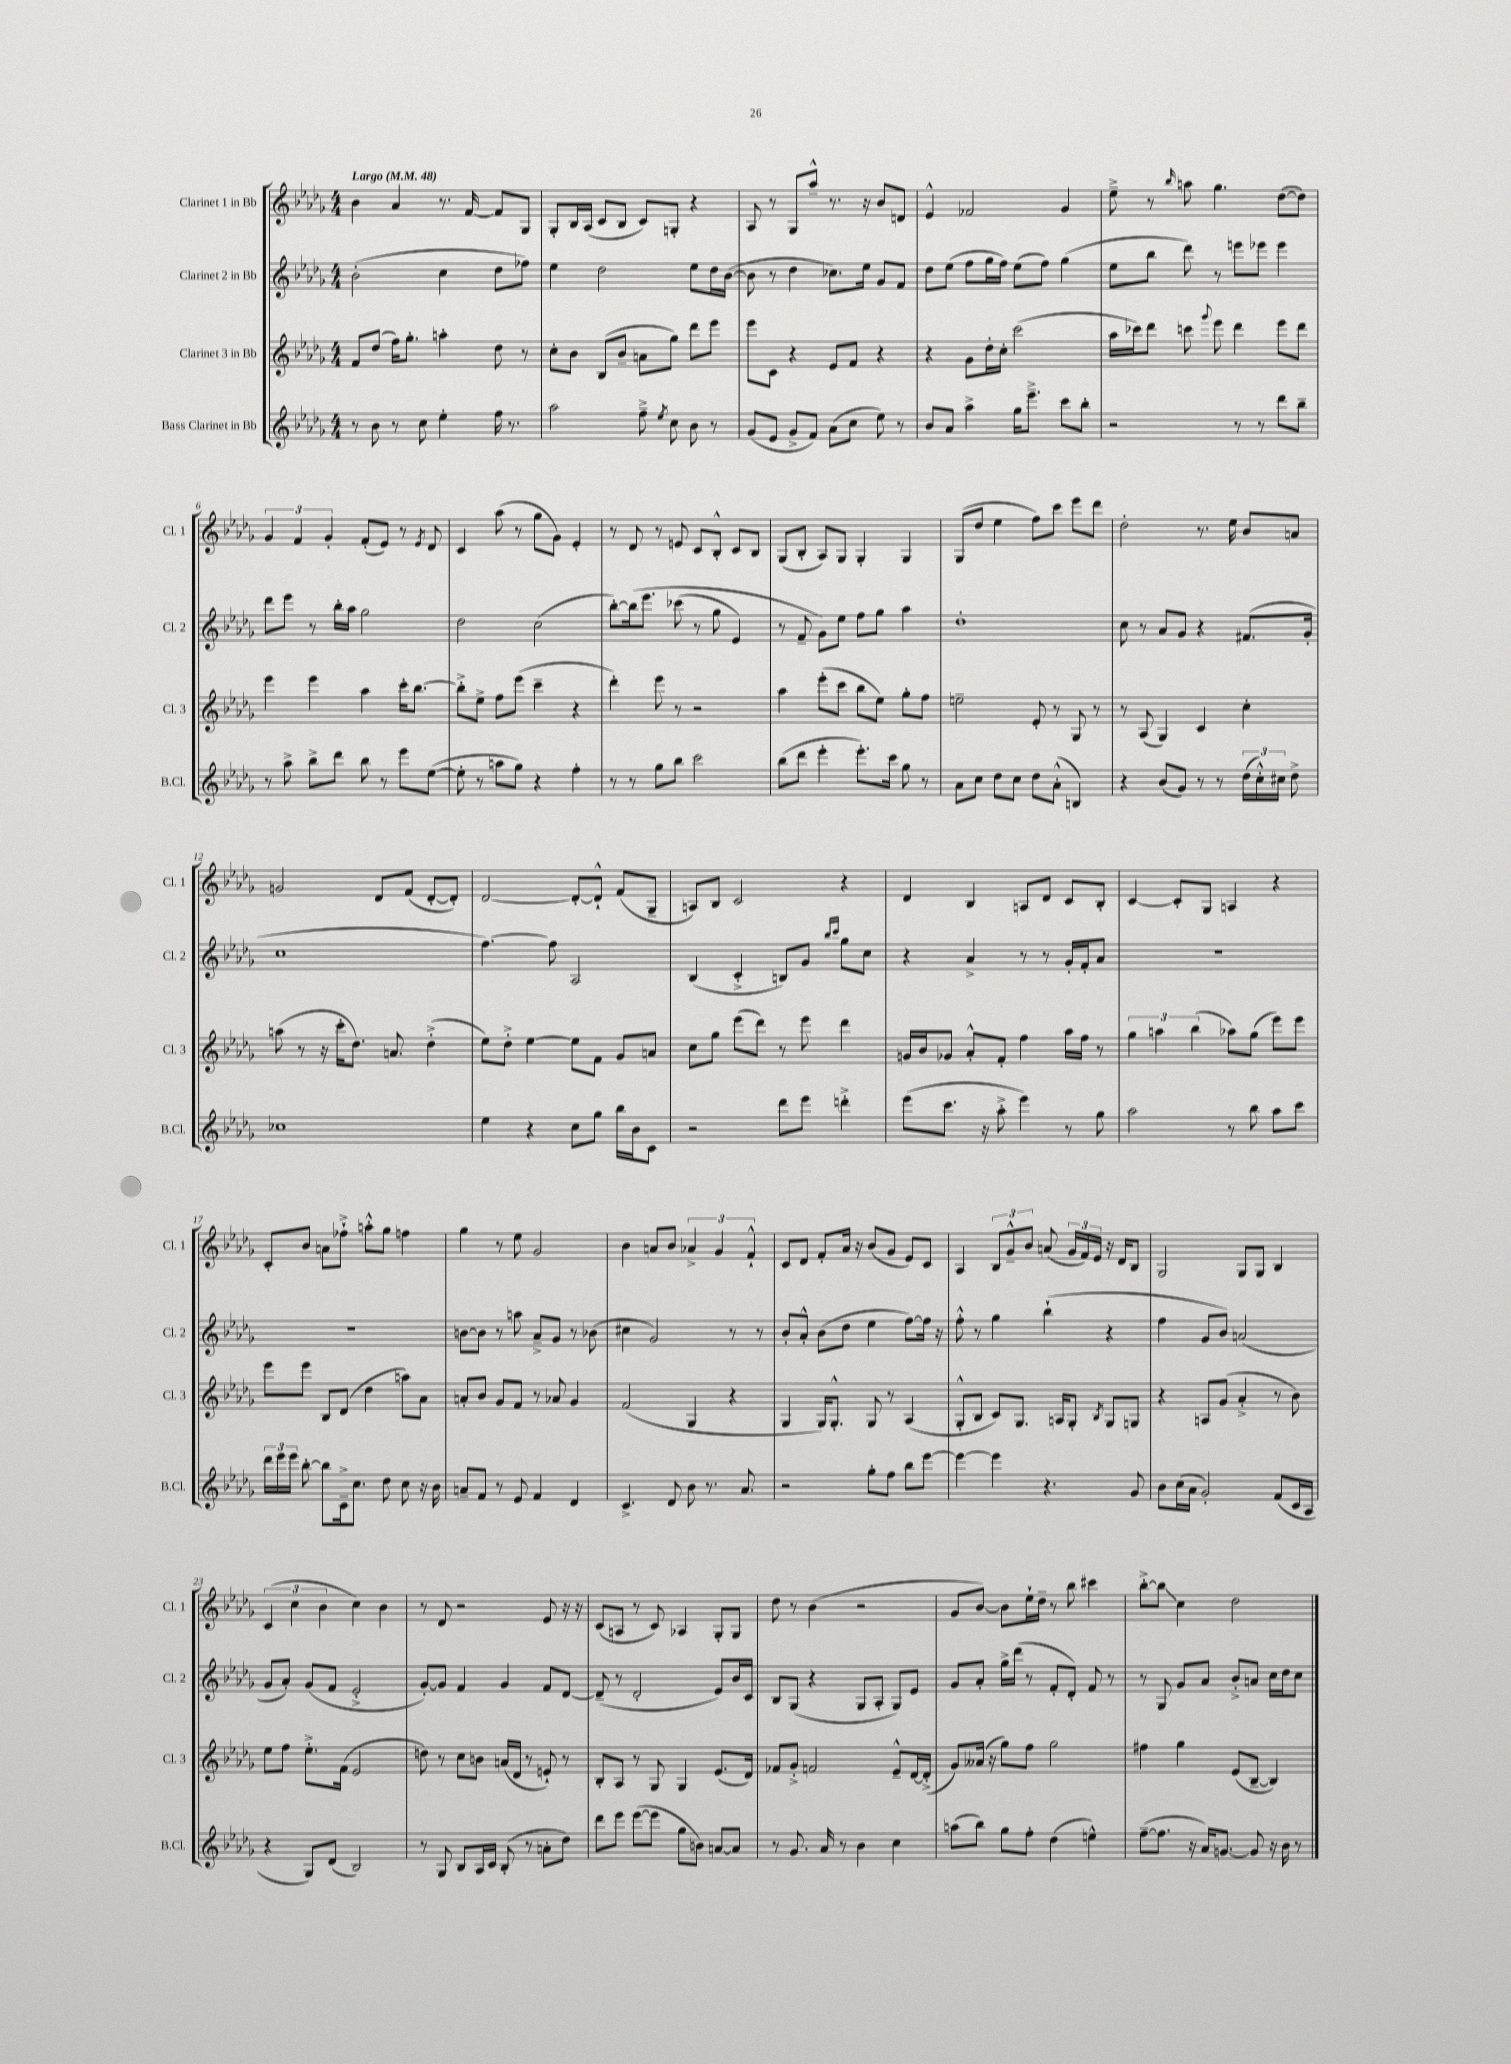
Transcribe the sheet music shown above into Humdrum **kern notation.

**kern	**kern	**kern	**kern
*staff4	*staff3	*staff2	*staff1
*clefG2	*clefG2	*clefG2	*clefG2
*k[b-e-a-d-g-]	*k[b-e-a-d-g-]	*k[b-e-a-d-g-]	*k[b-e-a-d-g-]
*M4/4	*M4/4	*M4/4	*M4/4
*MM48	*MM48	*MM48	*MM48
8r	8f/L	(2b-'\	4b-\
8b-\	(8dd-/J	.	.
8r	16ff\LK)	.	4a-/
.	8.gg-'\J	.	.
8cc\	.	.	.
4ee-'\	4aa'\	4cc\	8.r
.	.	.	[16f/
16ff\	8dd-\	8dd-\L	8f/]L
8.r	.	.	.
.	8r	8ff-\J)	8G-/J
=	=	=	=
2aa-\	8cc'\L	4ee-\	8G-'/L
.	8b-\J	.	16B-/L
.	.	.	(16A-/JJ
.	(8B-/L	2dd-\	8c/L
.	8b-~/J	.	8B-/J
8ff~^\	8a\L	.	8c/L)
8qee-/	.	.	.
8cc\	8gg-\J)	.	8G'/J
8b-\	8ddd-\L	8ee-\L	4r
8r	8eee-\J	16dd-\L	.
.	.	([16b-\JJ	.
=	=	=	=
(8g-/L	8eee-\L	8b-\]	8A-/
8e-/J	8c\J	8r	8r
8g-^/L	4r	4dd-\	8G-/L
8f/J)	.	.	8aa-~^^/J
(8a-\L	8e-/L	8.cc-\L)	8.r
8cc\J	8f/J	.	.
.	.	16ee-\Jk	16r
8ee-\)	4r	8g-/L	8b-/L
8r	.	8f/J	8d/J
=	=	=	=
8b-/L	4r	8dd-\L	4e-^^/
8a-/J	.	(8ee-\J	.
4aa-^\	8g-\L	8ff\L	2f-/
.	16dd-'\L	16gg-\L	.
.	16cc'\JJ	16ff\JJ)	.
16gg-\LK	(2ccc\	(8ee-\L	.
8.eee-~^\J	.	.	.
.	.	8ff\J)	.
8ccc\L	.	(4gg-\	4g-/
8bb-'\J	.	.	.
=	=	=	=
2r	16aa-\LL	8ee-\L	8ee-~^\
.	16ccc-\J)	.	.
.	8ddd-\J	8bb-\J	8r
.	.	.	16qqbb-/
.	8ccc\	8ddd-\)	8aa\
.	8qqggg-/	.	.
.	8eee-\	8r	4.gg-\
8r	4ddd-\	8eee\L	.
8r	.	8eee-\J	.
8ddd-\L	8eee-\L	4eee-\	([8dd-\L
8bb-~\J	8ddd-\J	.	8dd-\]J)
=	=	=	=
8r	4eee-\	8ddd-\L	6g-/
8aa-^\	.	8eee-\J	.
.	.	.	6f/
8bb-^\L	4eee-\	8r	.
.	.	.	6g-'/
8ddd-\J	.	16bb-'\LL	.
.	.	16aa-\JJ	.
8bb-\	4aa-\	2gg-\	(8f'/L
8r	.	.	8e-/J)
8eee-\L	16ccc'\LK	.	8r
.	[8.bb-\J	.	.
.	.	.	8qe-/
([8ee-\J	.	.	8d-/
=	=	=	=
8ee-'\]	8bb-'^\]L	2dd-\	4c/
8r	8ee-^\J	.	.
8aa\L	8ff\L	.	(8aa-\
8gg-\J)	(8eee-\J	.	8r
4r	4ccc~\	(2cc\	8gg-\L
.	.	.	8g-\J)
4ff'\	4r	.	4e-'/
=	=	=	=
8r	4ddd-'\)	[8bb-'\L)	8r
8r	.	&(16bb-\]k	8d-/
.	.	8.eee-\J	.
8gg-\L	8eee-\	.	8r
8bb-\J	8r	(8ccc-\	8e/
2ccc\	2r	8r	8c/L
.	.	8gg-\	8B-'^^/J
.	.	4e-/)	8c/L
.	.	.	8B-/J
=	=	=	=
(8bb-\L	4aa-\	8r	(8G-/L
8ddd-\J	.	8f~/	8B-'/J
4eee-'\	(8eee-'\L	8g-\L&)	8A-/L)
.	8ccc\J	8ee-\J	8G-/J
8.eee-'\L)	8bb-\L	8ff\L	4G-'/
.	8ee-\J)	8gg-\J	.
16ccc\Jk	.	.	.
8gg-\	8gg-'\L	4aa-\	4G-/
8r	8ff\J	.	.
=	=	=	=
8a-\L	2ee~\	1dd-'	(8G-/L
8cc\J	.	.	8dd-/J
8dd-\L	.	.	4ee-\
8cc\J	.	.	.
8dd-\L	8e-'/	.	8ff\L)
(8a-'^^\J	8r	.	8ccc\J
4B/)	8G-/	.	8eee-\L
.	8r	.	8ddd-\J
=	=	=	=
4r	8r	8cc\	2dd-'\
.	(8A-/	8r	.
(8b-/L	4G-/)	8a-/L	.
8g-/J)	.	8g-/J	.
8r	4c/	4r	8.r
8r	.	.	.
.	.	.	16ee-\
(24dd-\LL	4cc'\	(8.f#/L	8b-/L
24cc'^^\)	.	.	.
24cc#\JJ	.	.	.
8dd-^\	.	.	8a/J
.	.	16g-'/Jk	.
=	=	=	=
1cc-	(8aa\	1cc	2g/
.	8r	.	.
.	16r	.	.
.	16ccc'\LK	.	.
.	8.dd-\J)	.	.
.	.	.	8d-/L
.	8.a/	.	.
.	.	.	(8f/J
.	(4dd-'^\	.	[8d-'/L
.	.	.	8d-'/]J)
=	=	=	=
4ee-\	8ee-\L)	[4.ff\)	[2d-/
.	8dd-'^\J	.	.
4r	[4ee-\	.	.
.	.	8ff\]	.
8cc\L	8ee-\]L	2A-/	8d-'/_L
8gg-\J	8f\J	.	8d-`^^/]J
16bb-\LL	8g-/L	.	(8f/L
16b-\J	.	.	.
8c\J	8a/J	.	8G-~/J
=	=	=	=
2r	8cc\L	(4B-/	8A/L)
.	8gg-\J	.	8B-/J
.	(8eee-\L	4c'^/	2c/
.	8ddd-\J)	.	.
8ddd-\L	8r	8B/L)	.
8eee-\J	8eee-\	8g-/J	.
.	.	16qqbb-/LL	.
.	.	16qqccc/JJ	.
4ddd'^\	4ddd-\	8gg-\L	4r
.	.	8cc\J	.
=	=	=	=
(8eee-\L	16g/LL	4r	4d-/
.	16b-/J	.	.
8.ccc\J	8g-/J	.	.
.	8a-'^^/L	4a-^/	4B-/
16r	.	.	.
8aa-'^\	8f'/J	.	.
4eee-\)	4ff\	8r	8A/L
.	.	8r	8d-/J
8r	16aa-\LL	16g-'/LL	8c/L
.	16ff\JJ	16f'/J	.
8gg-\	8r	8a-/J	8B-'/J
=	=	=	=
2aa-\	6gg-\	1r	[4c/
.	6aa\	.	.
.	.	.	8c'/]L
.	(6bb-\	.	.
.	.	.	8G-/J
8r	8aa-\L)	.	4A/
8bb-\	(8gg-\J	.	.
8aa-\L	8eee-\L)	.	4r
8ccc\J	8eee-\J	.	.
=	=	=	=
24ddd-\LL	8eee-\L	1r	8c'/L
24eee-\	.	.	.
24eee-\JJ	.	.	.
[8bb-'\	8eee-\J	.	8b-/J
8bb-\]L	8B-/L	.	8a\L
16c~^\k	(8d-/J	.	8ff-`^\J
8.cc\J	.	.	.
.	4dd-\	.	8aa'^^\L
8dd-\	.	.	8gg-\J
8cc\	8aa\L)	.	4ff\
16r	8a-\J	.	.
16b-\	.	.	.
=	=	=	=
8a~/L	8a'/L	[8b\L	4gg-\
8f/J	8b-/J	8b\]J	.
8r	8g-/L	8r	8r
8e-/	8f/J	8aa\	8ee-\
4f/	8r	8a-~^/L	2g-/
.	8a-/	8g-/J	.
4d-/	4g-/	8r	.
.	.	(8b-\	.
=	=	=	=
4.c^/	(2f/	4cc#\	4b-\
.	.	2g-/)	8a/L
8d-/	.	.	8b-/J
8b-\	4G-/	.	6a-^/
8.r	.	.	.
.	.	.	6g-/
.	4r	8r	.
8.a-/	.	.	.
.	.	.	6f`^^/
.	.	8r	.
=	=	=	=
2r	4G-/	8b-'/L	8c/L
.	.	8a-'^^/J	8d-/J
.	16G-/LK)	(8b-\L	8f'/L
.	8.G-'^^/J	.	.
.	.	8dd-\J	16a-/Jk
.	.	.	16r
8gg-'\L	8G-/	4ee-\	(8b-/L
8ff\J	8r	.	8g-/J
8bb-\L	(4A-/	[8ff\L)	8e-/L)
[8eee-\J	.	16ff\]Jk	8c/J
.	.	16r	.
=	=	=	=
4eee-\_	8G-'^^/L	8ff'^^\	4A-/
.	8B-/J	8r	.
4eee-\]	8c/L)	4gg-\	12B-/L
.	.	.	12g-~^^/
.	8.G-/J	.	.
.	.	.	12b-/J
4.r	.	(4bb-`\	(8a/
.	16A/LK	.	.
.	8G-'/J	.	24g-/LL
.	.	.	24f/)
.	.	.	24e-/JJ
.	8qB-/	.	.
.	8G-/L	4r	16r
.	.	.	16d-/LK
8g-/	8G/J	.	8B-/J
=	=	=	=
8b-\L	4r	4ff\	2G-/
(16cc\L	.	.	.
16a-\JJ	.	.	.
2g-'/)	8A/L	8g-/L	.
.	(8g-/J	8b-/J)	.
.	4a-'^/	(2a/	8G-/L
.	.	.	8G-/J
(8f/L	8r	.	4B-/
16c/L	8b-\)	.	.
16A-/JJ	.	.	.
=	=	=	=
4r	8ee-\L	8g-/L	(6c/
.	8ff\J	8a-'/J)	.
.	.	.	6cc\
8G-/L)	8.ee-'^\L	(8g-/L	.
.	.	.	6b-\
(8d-/J	.	8f/J	.
.	(16f\Jk	.	.
2B-/)	2e-/	2e-'^/	4cc\)
.	.	.	4b-\
=	=	=	=
8r	8dd\)	[8g-'/L)	8r
8G-/	8r	8g-/]J	8d-/
8B-/L	8cc\L	4f/	2r
16A-/L	8b\J	.	.
16c/JJ	.	.	.
(8B-'/	(16a/LL	4g-/	.
.	16d-/JJ	.	.
8r	8r	.	.
8a'\L	8e`/)	8f/L	8e-/
8dd-\J)	8r	[8d-/J	16r
.	.	.	16r
=	=	=	=
8ddd-\L	8B-'/L	(8d-~/]	(8c/L
8eee-\J	8A-/J	8r	8A/J
([8eee-\L	8r	2d-'/	8r
8eee-\]J	8G-/	.	8c/)
8gg-\L	4G-/	.	4A-/
8b\J)	.	.	.
[8a/L	(8.e-/L	8e-/L)	8G-'/L
8a/]J	.	16b-/L	8G-/J
.	16d-/Jk)	16c/JJ	.
=	=	=	=
8r	8f-/L	8B-/L	8dd-\
8.g-/	8g-'^/J	(8G-/J	8r
.	2f/	4r	(4b-\
16a-/	.	.	.
8r	.	.	.
4b-\	.	8G-/L	2r
.	.	8A-'/J	.
4cc\	8e-~^^/L	8G-/L)	.
.	[16d-/L	8e-/J	.
.	(16d-'^/]JJ	.	.
=	=	=	=
(8aa\L	8g-/L)	8g-/L	8g-/L
8bb-\J)	(16a--/Jk	8a-'/J	[8b-/J)
.	16r	.	.
8gg-\L	8gg-\L)	16gg-^\LL	8b-\]L
.	.	(16ddd-\JJ	.
8ff'\J	8ff\J	8r	16ee-`\L
.	.	.	16dd-~\JJ
(4dd-\	2gg-\	8f'/L	8r
.	.	8d-'/J)	8bb-\
4ee^^\)	.	8f/	4ccc#\
.	.	8r	.
=	=	=	=
([8ff~\L	4ff#\	8r	[8bb-'^\L
8.ff\]J	.	8G-/	8bb-\]J
.	4gg-\	8g-/L	4cc\
16r	.	.	.
16a-/LK)	.	8a-/J	.
[8.g/J	.	.	.
.	(8e-/L	8b-'^/L	2dd-\
8g/]	[8B-~/J	8a/J	.
16r	4B-/])	16cc\LL	.
16b-\	.	16dd-\J	.
8r	.	8cc\J	.
==	==	==	==
*-	*-	*-	*-
